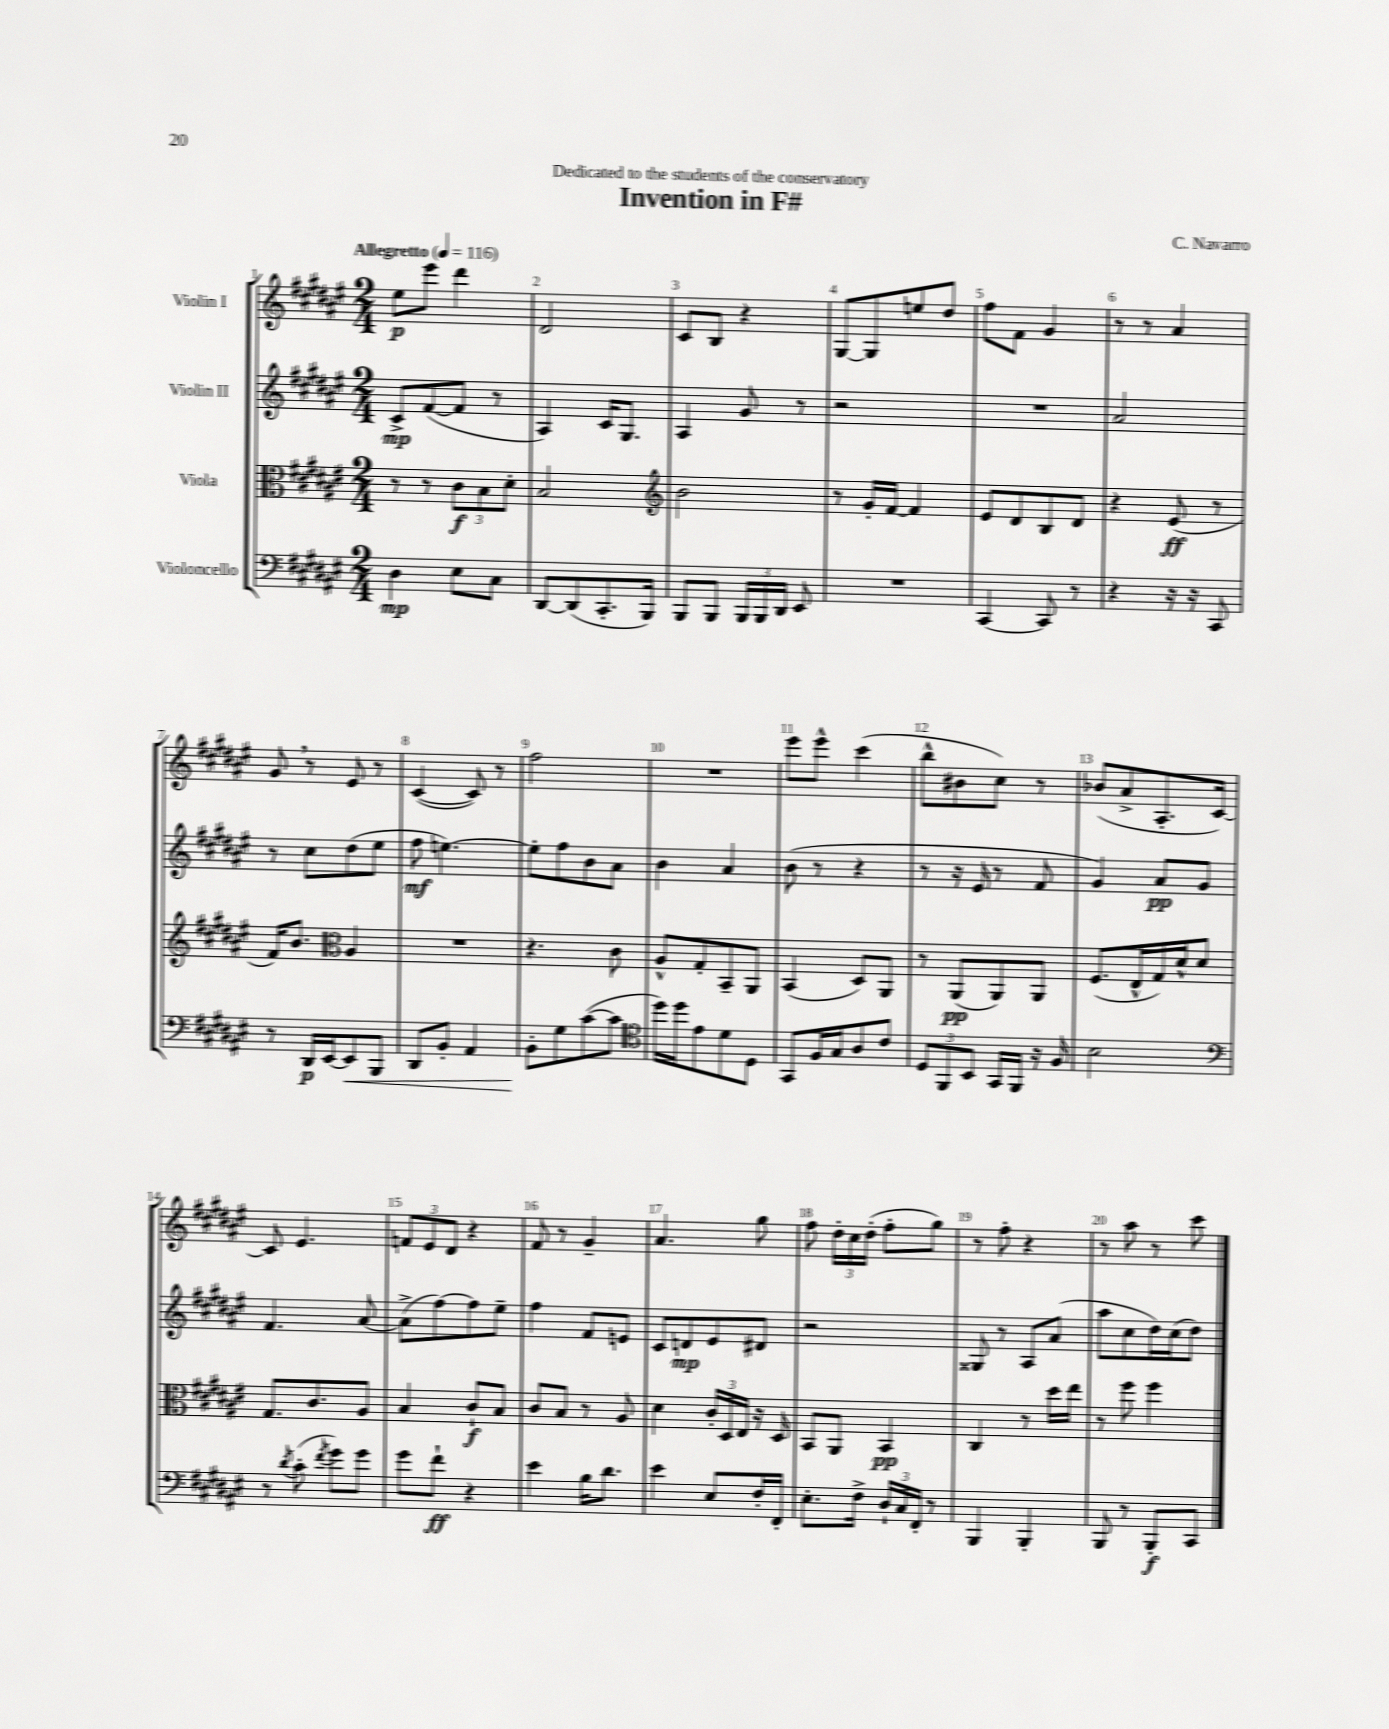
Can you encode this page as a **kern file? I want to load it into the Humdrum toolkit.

**kern	**kern	**kern	**kern
*staff4	*staff3	*staff2	*staff1
*clefF4	*clefC3	*clefG2	*clefG2
*k[f#c#g#d#a#e#]	*k[f#c#g#d#a#e#]	*k[f#c#g#d#a#e#]	*k[f#c#g#d#a#e#]
*M2/4	*M2/4	*M2/4	*M2/4
*MM116	*MM116	*MM116	*MM116
4D#	8r	8c#^	8ee#
.	8r	([8f#	8eee#
8E#	12c#	8f#]	4ddd#
.	12B	.	.
8C#	.	8r	.
.	12d#'	.	.
=	=	=	=
[8DD#	2B	4A#)	2d#
(8DD#]	.	.	.
8.CC#'	.	16c#	.
.	.	8.G#	.
16BBB)	.	.	.
=	=	=	=
*	*clefG2	*	*
8BBB	2b	4A#	8c#
8BBB	.	.	8B
24BBB	.	8g#	4r
24BBB	.	.	.
24DD#	.	.	.
8EE#	.	8r	.
=	=	=	=
2r	8r	2r	[8G#
.	16g#'	.	8G#]
.	[16f#	.	.
.	4f#]	.	8ee
.	.	.	8dd#
=	=	=	=
[4CC#	8e#	2r	8ff#
.	8d#	.	8f#
8CC#]	8B	.	4g#
8r	8d#	.	.
=	=	=	=
4r	4r	2a#	8r
.	.	.	8r
16r	(8e#	.	4a#
16r	.	.	.
8CC#	8r	.	.
=	=	=	=
8r	16f#)	8r	8g#
.	8.b	.	.
16DD#	.	8cc#	8r
[16EE#	.	.	.
*	*clefC3	*	*
8EE#]	4A#	(8dd#	8e#
8BBB	.	8ee#	8r
=	=	=	=
8DD#	2r	8ff#	([4c#
8BB'	.	[4.ee)	.
4AA#	.	.	8c#])
.	.	.	8r
=	=	=	=
8BB'	4.r	8ee']	2ff#
8G#	.	8ff#	.
([8c#	.	8b	.
8c#]	8c#	8a#	.
=	=	=	=
*clefC4	*	*	*
16dd#)	8A#^^	4b	2r
16dd#	.	.	.
8e#	8G#'	.	.
8d#	8BB~	4a#	.
8D#	8AA#	.	.
=	=	=	=
8GG#	(4BB	(8b	8eee#
16F#	.	8r	8eee#^^
16G#	.	.	.
8A#	8D#)	4r	(4ccc#
8c#	8AA#	.	.
=	=	=	=
12D#	8r	8r	8bb^^
12FF#	.	.	.
.	(8AA#	16r	8b#
12BB	.	.	.
.	.	16e#	.
16GG#	8AA#)	8r	8cc#)
16FF#	.	.	.
16r	8AA#	8f#	8r
16F#	.	.	.
=	=	=	=
2B	(8.F#	4g#)	(8b-
.	.	.	8a#^
.	16E#^^	.	.
.	16G#)	8a#	8.A#'
.	16d#^^	.	.
.	8d#	8g#	.
.	.	.	[16c#)
=	=	=	=
*clefF4	*	*	*
8r	8.G#	4.f#	8c#]
8qd#	.	.	.
(8c#'	.	.	4.e#
.	8.c#	.	.
8qf#	.	.	.
8g#)	.	.	.
8g#	8A#	[8a#	.
=	=	=	=
8g#	4B	(8a#^]	12f
.	.	.	12e#
8f#`	.	[8ff#)	.
.	.	.	12d#
4r	8c#`	8ff#]	4r
.	8B	8ee#~	.
=	=	=	=
4e#	8c#	4ff#	8f#
.	8B	.	8r
16B	8r	8f#	4g#~
8.d#	.	.	.
.	8A#	8e	.
=	=	=	=
4e#	4d#	8c#	4.a#
.	.	8d	.
8E#	24c#'	8e#	.
.	24D#	.	.
.	24E#	.	.
16F#'	16r	8d#	8gg#
16FF#'	16D#	.	.
=	=	=	=
8.E#'	8BB	2r	8ff#
.	8AA#	.	24dd#'
.	.	.	24cc#
16F#^	.	.	.
.	.	.	(24dd#'
24D#`	4BB	.	8ff#'
24C#	.	.	.
24FF#'	.	.	.
8r	.	.	8gg#)
=	=	=	=
4BBB	4C#	8G##	8r
.	.	8r	8ff#'
4BBB'	8r	8A#	4r
.	16dd#	(8a#	.
.	16ee#	.	.
=	=	=	=
8BBB	8r	8aa#	8r
8r	8ff#	8cc#	8aa#
8BBB'	4ff#	16dd#)	8r
.	.	(16cc#	.
8CC#	.	8dd#)	8ccc#
==	==	==	==
*-	*-	*-	*-
